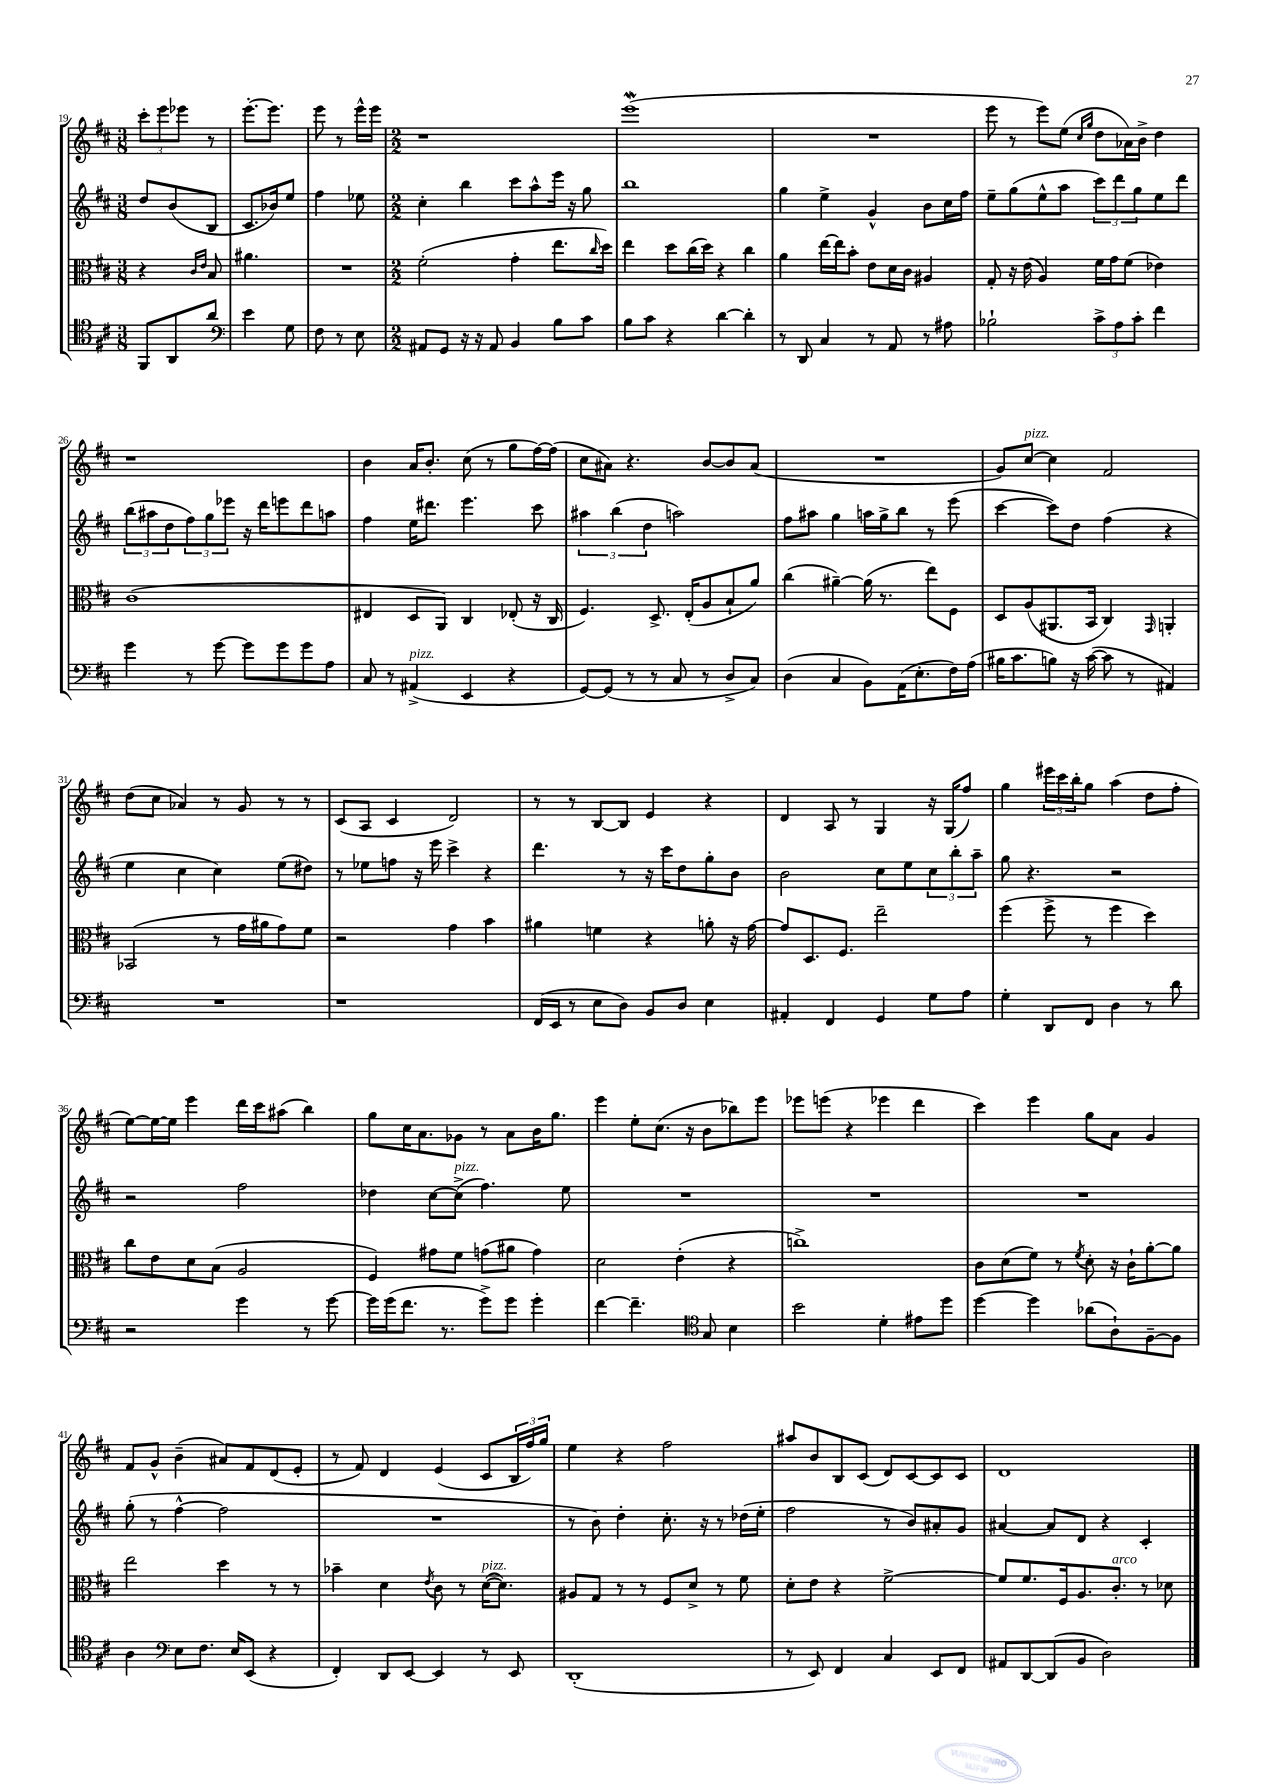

**kern	**kern	**kern	**kern
*part4	*part3	*part2	*part1
*staff4	*staff3	*staff2	*staff1
*clefC4	*clefC3	*clefG2	*clefG2
*k[f#c#]	*k[f#c#]	*k[f#c#]	*k[f#c#]
*M3/8	*M3/8	*M3/8	*M3/8
=19	=19	=19	=19
8FF#/L	4r	8dd/L	12ccc#'\L
.	.	.	12eee\
8AA/	.	(8b/	.
.	.	.	12eee-X\J
.	16qqc#/LL	.	.
.	16qqe/JJ	.	.
8a/J	8B/	8B/J	8r
=20	=20	=20	=20
*clefF4	*	*	*
4e\	4.a#X\	8.c#/L	[8.eee'\L
.	.	16b-X/k)	8.eee\J]
8G\	.	8ee/J	.
=21	=21	=21	=21
8F#\	4.r	4ff#\	8eee\
8r	.	.	8r
8E\	.	8ee-X\	16eee^^\LL
.	.	.	16eee\JJ
=22	=22	=22	=22
*M2/2	*M2/2	*M2/2	*M2/2
8AA#X/L	(2f#'\	4cc#'\	1r
8GG/J	.	.	.
16r	.	4bb\	.
16r	.	.	.
8AA#/	.	.	.
4BB/	4g'\	8ccc#\L	.
.	.	8aa^^\	.
8B\L	8.ee\L	16eee\Jk	.
.	.	16r	.
8c#\J	.	8gg\	.
.	16qqcc#/	.	.
.	16dd\Jk)	.	.
=23	=23	=23	=23
8B\L	4ee\	1bb	(1eeeW
8c#\J	.	.	.
4r	8dd\L	.	.
.	(16cc#\L	.	.
.	16dd\JJ)	.	.
[4d\	4r	.	.
4d'\]	4cc#\	.	.
=24	=24	=24	=24
8r	4a\	4gg\	1r
8DD/	.	.	.
4C#/	[16ee\LL	4ee^\	.
.	16ee\J]	.	.
.	8b'\J	.	.
8r	8e\L	4g^^/	.
8AA/	16d\L	.	.
.	16c#\JJ	.	.
8r	4A#X/	8b\L	.
8A#X\	.	16cc#\L	.
.	.	16ff#\JJ	.
=25	=25	=25	=25
2B-X`\	8G'/	8ee~\L	8eee\
.	16r	(8gg\	8r
.	(16e\	.	.
.	4A/)	8ee^^\	8eee\L)
.	.	8aa\J	(8ee\J
.	.	.	16qqcc#/LL
.	.	.	16qqgg/JJ
12c#^\L	16f#\LL	12ccc#\L)	8dd\L
.	16g\J	.	.
12A\	.	12ddd\	.
.	(8f#\J	.	16a-X\L)
12c#'\J	.	12gg\	.
.	.	.	16b^\JJ
4f#\	4e-X\)	8ee\	4dd\
.	.	8ddd\J	.
!!LO:LB:g=z
=26	=26	=26	=26
4g\	(1c#	(12bb\L	1r
.	.	12aa#X\	.
.	.	12dd\	.
8r	.	12ff#\)	.
.	.	12gg\	.
[8g\	.	.	.
.	.	12eee-X\J	.
8g\L]	.	16r	.
.	.	16ddd\KL	.
8g\	.	8eeen\	.
8g\	.	8ddd\	.
8A\J	.	8aan\J	.
=27	=27	=27	=27
8C#/	4E#X/	4ff#\	4b\
8r	.	.	.
!LO:TX:a:i:t=pizz.	!	!	!
(4AA#X^/	8D/L	16ee\KL	16a/KL
.	.	8.ddd#X\J	8.b'/J
.	8AA/J)	.	.
4EE/	4C#/	4.eee\	(8cc#\
.	.	.	8r
4r	(8E-X'/	.	8gg\L
.	16r	8ccc#\	[16ff#\L)
.	16C#/	.	(16ff#\JJ]
=28	=28	=28	=28
[8GG/L)	4.F#/)	6aa#X\	8cc#\L
(8GG/J]	.	.	8a#X\J)
.	.	(6bb\	.
8r	.	.	4.r
.	.	6dd\	.
8r	8.D^/	.	.
8C#/	.	2aan\)	.
.	(16E'/KL	.	.
8r	8A/	.	[8b/L
8D^/L	8B`/	.	8b/]
8C#/J)	8a/J)	.	(8a#/J
=29	=29	=29	=29
(4D\	(4cc#\	8ff#\L	1r
.	.	8aa#X\J	.
4C#/	[4a#X~\)	4gg\	.
8BB\L)	(16a#\]	16aan\LL	.
.	8.r	16gg^\J	.
(16AA\K	.	8bb\J	.
8.E'\	.	.	.
.	8ee\L)	8r	.
16F#\L)	8F#\J	(8eee\	.
(16A\JJ	.	.	.
=30	=30	=30	=30
16B#X\KL	8D/L	[4ccc#\	8g/L)
8.c#\	.	.	.
!	!	!	!LO:TX:a:i:t=pizz.
.	(8A/	.	[8cc#/J
8Bn\J)	8.AA#X/	8ccc#\L])	4cc#\]
16r	.	8dd\J	.
([16c#\	16BB/Jk	.	.
8c#\]	4C#/)	(4ff#\	2f#/
8r	.	.	.
.	16qqGG/	.	.
4AA#X/)	4AAn'/	4r	.
!!LO:LB:g=z
=31	=31	=31	=31
1r	(2BB-X/	4ee\	(8dd\L
.	.	.	8cc#\J
.	.	4cc#\	4a-X/)
.	8r	4cc#\)	8r
.	16g\LL	.	8g/
.	16a#X\J	.	.
.	8g\)	(8ee\L	8r
.	8f#\J	8dd#X\J)	8r
=32	=32	=32	=32
1r	2r	8r	(8c#/L
.	.	8ee-X\L	8A/J
.	.	8ffn\J	4c#/
.	.	16r	.
.	.	16eee\	.
.	4g\	4ccc#^\	2d/)
.	4b\	4r	.
=33	=33	=33	=33
(16FF#/LL	4a#X\	4.ddd\	8r
16EE/JJ	.	.	.
8r	.	.	8r
8E\L	4fn\	.	[8B/L
8D\J)	.	8r	8B/J]
8BB/L	4r	16r	4e/
.	.	16ccc#\KL	.
8D/J	.	8dd\	.
4E\	8an'\	8gg'\	4r
.	16r	8b\J	.
.	[16g\	.	.
=34	=34	=34	=34
4AA#X'/	8g/L]	2b\	4d/
.	8.D/	.	.
4FF#/	.	.	8A/
.	8.F#/J	.	.
.	.	.	8r
4GG/	2ee~\	8cc#\L	4G/
.	.	8ee\	.
8G\L	.	12cc#\	16r
.	.	.	(16G/KL
.	.	12bb'\	.
8A\J	.	.	8ff#/J)
.	.	12aa~\J	.
=35	=35	=35	=35
4G'\	(4ff#\	8gg\	4gg\
.	.	4.r	.
8DD/L	8ff#^\	.	24eee#X\LL
.	.	.	24ccc#\
.	.	.	24bb'\J
8FF#/J	8r	.	8gg\J
4D\	4ff#\	2r	(4aa\
8r	4dd\)	.	8dd\L
8d\	.	.	8ff#'\J
!!LO:LB:g=z
=36	=36	=36	=36
2r	8cc#\L	2r	[8ee\L)
.	8e\	.	16ee\L_
.	.	.	16ee\JJ]
.	8d\	.	4eee\
.	(8B\J	.	.
4g\	2A/	2ff#\	16ddd\LL
.	.	.	16ccc#\J
.	.	.	(8aa#X\J
8r	.	.	4bb\)
[8g\	.	.	.
=37	=37	=37	=37
16g\LL]	4F#/)	4dd-X\	8gg\L
(16g\J	.	.	.
8.f#\J	.	.	16cc#\K
.	.	.	8.a\
.	8g#X\L	[8cc#\L	.
8.r	.	.	.
!	!	!LO:TX:a:i:t=pizz.	!
.	8f#\J	(8cc#^\J]	8g-X\J
8g^\L)	(8gn\L	4.ff#\)	8r
8g\J	8a#X\J	.	8a\L
4g'\	4g\)	.	16b\K
.	.	.	8.gg\J
.	.	8ee\	.
=38	=38	=38	=38
[4f#\	2d\	1r	4eee\
4.f#~\]	.	.	8ee'\L
.	.	.	(8.cc#\J
.	(4e'\	.	.
.	.	.	16r
*clefC4	*	*	*
8G/	.	.	8b\L
4B\	4r	.	8bb-X\)
.	.	.	8eee\J
=39	=39	=39	=39
2b\	1ccn^)	1r	8eee-X\L
.	.	.	(8eeen\J
.	.	.	4r
4d'\	.	.	4eee-X\
8e#X\L	.	.	4ddd\
8dd\J	.	.	.
=40	=40	=40	=40
[4dd\	8c#\L	1r	4ccc#\)
.	(8d\	.	.
4dd\]	8f#\J)	.	4eee\
.	8r	.	.
.	8qf#/	.	.
(8a-X\L	8d'\	.	8gg\L
8A`\)	16r	.	8a\J
.	16c#`\KL	.	.
[8F#~\	[8a'\	.	4g/
8F#\J]	8a\J]	.	.
!!LO:LB:g=z
=41	=41	=41	=41
4A\	2ee\	(8gg'\	8f#/L
.	.	8r	8g^^/J
*clefF4	*	*	*
8E\L	.	[4ff#^^\	(4b~\
8.F#\J	.	.	.
.	4dd\	2ff#\]	8a#X/L)
16E/KL	.	.	.
(8EE/J	.	.	8f#/
4r	8r	.	(8d/
.	8r	.	8e'/J
=42	=42	=42	=42
4FF#'/)	4b-X~\	1r	8r
.	.	.	8f#/)
8DD/L	4d\	.	4d/
[8EE/J	.	.	.
.	8qe/	.	.
4EE/]	8c#\	.	(4e/
.	8r	.	.
!	!LO:TX:a:i:t=pizz.	!	!
8r	([16d\KL	.	8c#/L
.	8.d\J])	.	.
8EE/	.	.	24B/L
.	.	.	24ff#/)
.	.	.	24gg/JJ
=43	=43	=43	=43
(1DD'	8A#X/L	8r	4ee\
.	8G/J	8b\)	.
.	8r	4dd'\	4r
.	8r	.	.
.	8F#/L	8.cc#'\	2ff#\
.	8d^/J	.	.
.	.	16r	.
.	8r	8r	.
.	8f#\	(16dd-X\LL	.
.	.	16ee'\JJ	.
=44	=44	=44	=44
8r	8d'\L	2ff#\	8aa#X/L
8EE/)	8e\J	.	8b/
4FF#/	4r	.	8B/
.	.	.	(8c#/J
4C#/	[2f#^\	8r	8d/L)
.	.	8b/L)	[8c#/
8EE/L	.	8a#X'/	8c#/]
8FF#/J	.	8g/J	8c#/J
=45	=45	=45	=45
8AA#X/L	8f#/L]	[4a#X/	1d
[8DD/	8.f#/	.	.
(8DD/]	.	8a#/L]	.
.	16F#/k	.	.
8BB/J	8.A/	8d/J	.
2D\)	.	4r	.
!	!LO:TX:a:i:t=arco	!	!
.	8.c#'/J	.	.
.	8r	4c#'/	.
.	8d-X\	.	.
==	==	==	==
*-	*-	*-	*-
